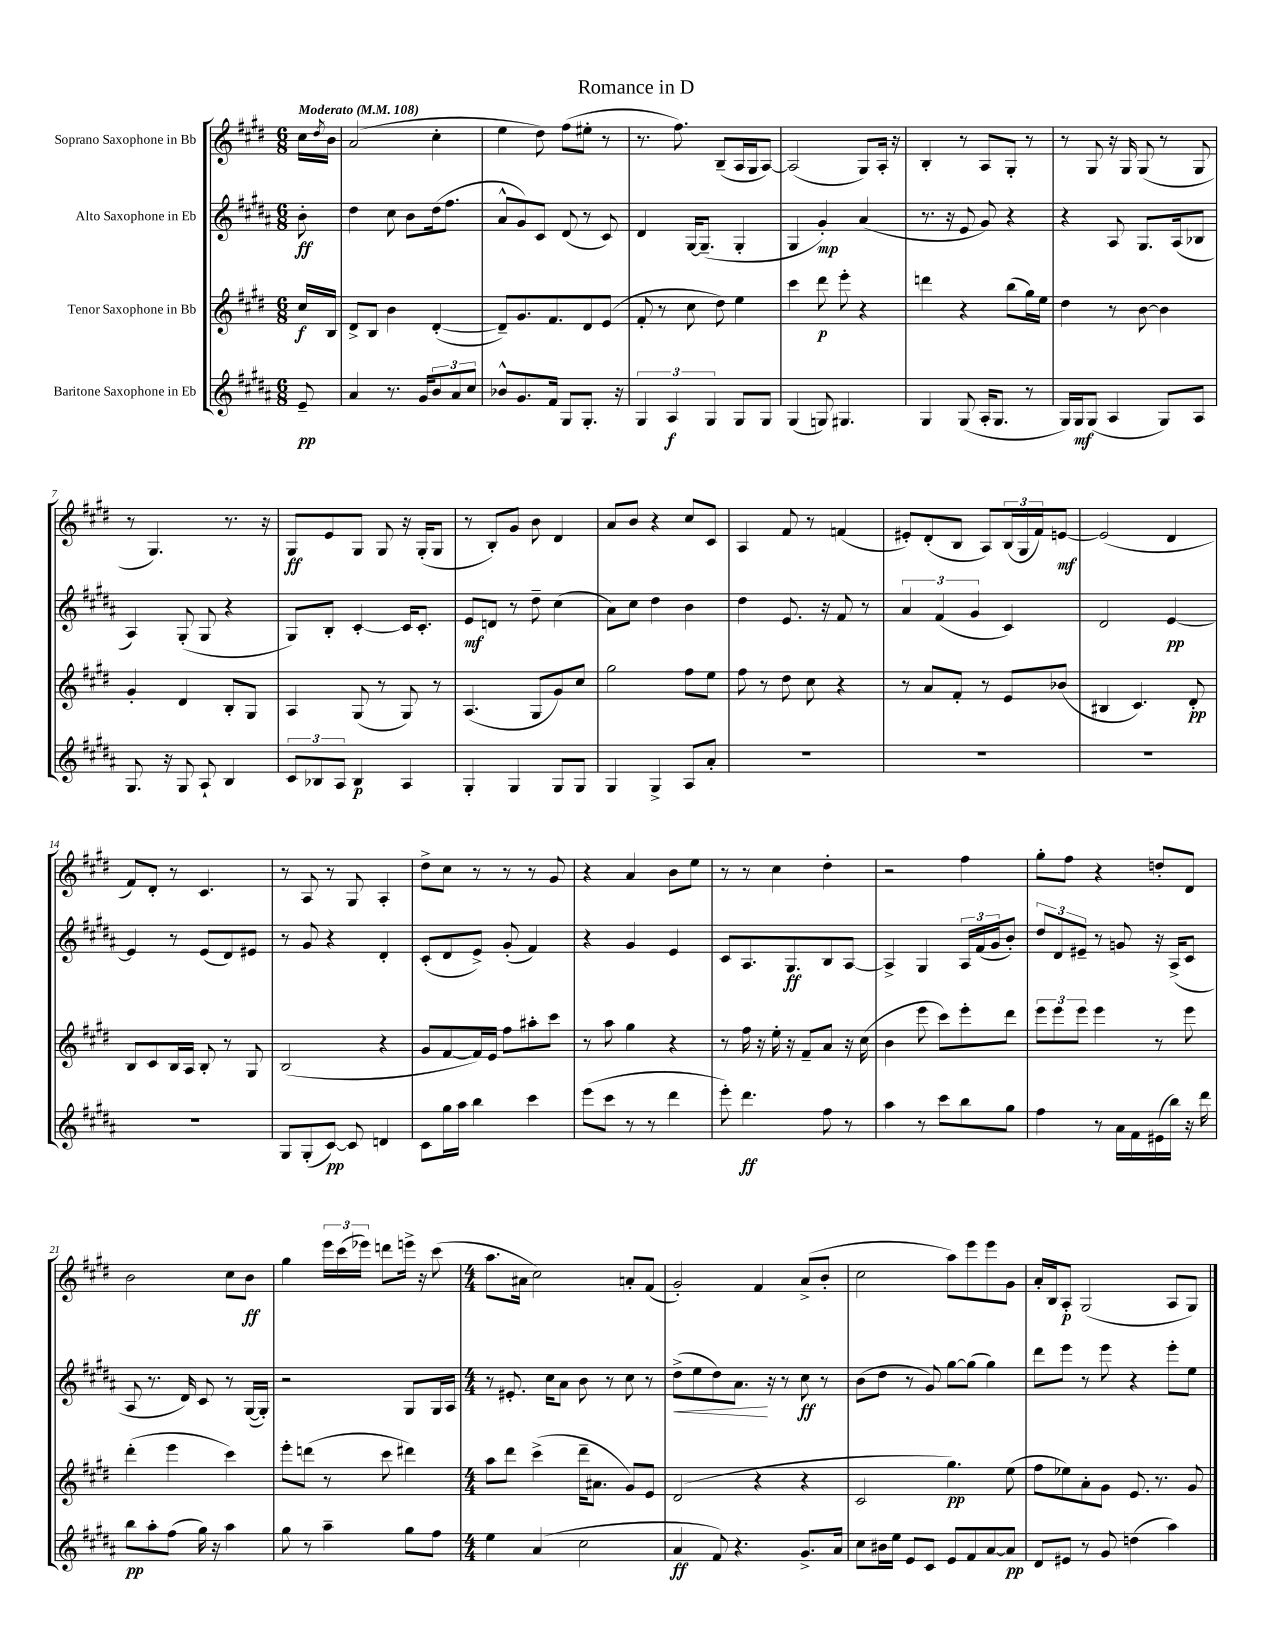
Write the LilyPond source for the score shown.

\header { title = "Romance in D" }
<<
\new StaffGroup <<
\new Staff = "s0" \with { instrumentName = "Soprano Saxophone in Bb" } {
    \clef treble \key e \major \numericTimeSignature \time 6/8 \partial 8 \tempo "Moderato" 4 = 108
    cis''16 \acciaccatura { dis''8 } b'16 |
    a'2( cis''4-. |
    e''4 dis''8) fis''8( eis''8-. r8 |
    r8. fis''8.) b8--( a16 gis16 a8~) |
    a2( gis8) a16-. r16 |
    b4-. r8 a8 gis8-. r8 |
    r8 gis8 r16 gis16 gis8( r8 gis8 |
    r8 gis4.) r8. r16 |
    gis8\ff e'8 gis8 gis8 r16 gis16-.( gis8 |
    r8 b8-.) gis'8 b'8 dis'4 |
    a'8 b'8 r4 cis''8 cis'8 |
    a4 fis'8 r8 f'4( |
    eis'8-.) dis'8-.( b8 a8) \tuplet 3/2 { b16( gis16 fis'16) } e'8~\mf |
    e'2( dis'4 |
    fis'8) dis'8-. r8 cis'4. |
    r8 a8 r8 gis8 a4-. |
    dis''8-> cis''8 r8 r8 r8 gis'8 |
    r4 a'4 b'8 e''8 |
    r8 r8 cis''4 dis''4-. |
    r2 fis''4 |
    gis''8-. fis''8 r4 d''8-. dis'8 |
    b'2 cis''8 b'8\ff |
    gis''4 \tuplet 3/2 { e'''16 cis'''16( ees'''16) } d'''8 e'''16-> r16 cis'''8( |
    \numericTimeSignature \time 4/4 a''8. ais'16 cis''2) a'8-. fis'8( |
    gis'2-.) fis'4 a'8->( b'8-. |
    cis''2 a''8) e'''8 e'''8 gis'8 |
    a'16-. b16 a8-.\p gis2( a8 gis8) \bar "|." |
}
\new Staff = "s1" \with { instrumentName = "Alto Saxophone in Eb" } {
    \clef treble \key b \major \numericTimeSignature \time 6/8 \partial 8
    b'8-.\ff |
    dis''4 cis''8 b'8 dis''16( fis''8. |
    ais'8-^ gis'8) cis'8 dis'8( r8 cis'8) |
    dis'4 gis16~ gis8.--( gis4-. |
    gis4 gis'4-.\mp) ais'4( |
    r8. r16 e'8 gis'8) r4 |
    r4 ais8 gis8. ais16( bes8 |
    ais4) gis8-.( gis8 r4 |
    gis8) b8-. cis'4~-. cis'16 cis'8.-. |
    e'8\mf d'8 r8 dis''8-- cis''4( |
    ais'8) cis''8 dis''4 b'4 |
    dis''4 e'8. r16 fis'8 r8 |
    \tuplet 3/2 { ais'4 fis'4( gis'4 } cis'4) |
    dis'2 e'4~\pp |
    e'4 r8 e'8( dis'8) eis'8 |
    r8 gis'8 r4 dis'4-. |
    cis'8-.( dis'8 e'8->) gis'8-.( fis'4) |
    r4 gis'4 e'4 |
    cis'8 ais8. gis8.\ff b8 ais8~ |
    ais4-> gis4 \tuplet 3/2 { ais16 fis'16( gis'16 } b'8-.) |
    \tuplet 3/2 { dis''8 dis'8 eis'8-- } r8 g'8 r16 ais16->( cis'8 |
    ais8 r8. dis'16) cis'8 r8 gis16~( gis16-.) |
    r2 gis8 gis16 ais16 |
    \numericTimeSignature \time 4/4 r8 eis'8.-. cis''16 ais'8 b'8 r8 cis''8 r8 |
    dis''8->\<( e''8 dis''8) ais'8.\! r16 r8 cis''8\ff r8 |
    b'8( dis''8 r8 gis'8) gis''8~ gis''8( gis''4) |
    dis'''8 e'''8 r8 e'''8 r4 e'''8-. e''8 \bar "|." |
}
\new Staff = "s2" \with { instrumentName = "Tenor Saxophone in Bb" } {
    \clef treble \key e \major \numericTimeSignature \time 6/8 \partial 8
    cis''16\f b16 |
    dis'8-> b8 b'4 dis'4~-.( |
    dis'8--) gis'8. fis'8. dis'8 e'8( |
    fis'8-. r8 cis''8 dis''8) e''4 |
    cis'''4 dis'''8\p e'''8-. r4 |
    d'''4 r4 b''8( gis''16) e''16 |
    dis''4 r8 b'8~ b'4 |
    gis'4-. dis'4 b8-. gis8 |
    a4 gis8( r8 gis8) r8 |
    a4.( gis8 gis'8) cis''8 |
    gis''2 fis''8 e''8 |
    fis''8 r8 dis''8 cis''8 r4 |
    r8 a'8 fis'8-. r8 e'8 bes'8( |
    bis4 cis'4.) dis'8-.\pp |
    b8 cis'8 b16 a16 b8-. r8 gis8 |
    b2( r4 |
    gis'8 fis'8~ fis'16) e'16 fis''8 ais''8-. cis'''8 |
    r8 a''8 gis''4 r4 |
    r8 fis''16 r16 e''16-. r16 fis'8-- a'8 r16 cis''16( |
    b'4 e'''8 cis'''8) e'''8-. dis'''8 |
    \tuplet 3/2 { e'''8 e'''8 e'''8 } e'''4 r8 e'''8 |
    dis'''4-.( e'''4 cis'''4) |
    e'''8-. d'''8( r8 cis'''8 dis'''4) |
    \numericTimeSignature \time 4/4 a''8 dis'''8 cis'''4->( dis'''16-- ais'8. gis'8) e'8 |
    dis'2( r4 r4 |
    cis'2 gis''4.\pp) e''8( |
    fis''8 ees''8) a'8-. gis'8 e'8. r8. gis'8 \bar "|." |
}
\new Staff = "s3" \with { instrumentName = "Baritone Saxophone in Eb" } {
    \clef treble \key b \major \numericTimeSignature \time 6/8 \partial 8
    e'8--\pp |
    ais'4 r8. gis'16 \tuplet 3/2 { b'8 ais'8 cis''8 } |
    bes'8-^ gis'8. fis'16 gis8 gis8.-. r16 |
    \tuplet 3/2 { gis4 ais4\f gis4 } gis8 gis8 |
    gis4( g8) gis4. |
    gis4 gis8( ais16-. gis8. r8 |
    gis16) gis16\mf gis8( ais4 gis8) ais8 |
    gis8. r16 gis8 ais8-! b4 |
    \tuplet 3/2 { cis'8 bes8 ais8 } bes4\p ais4 |
    gis4-. gis4 gis8 gis8 |
    gis4 gis4-> ais8 ais'8-. |
    R2. |
    R2. |
    R2. |
    R2. |
    gis8 gis8-.( cis'8~\pp) cis'8 d'4 |
    cis'8 gis''16 ais''16 b''4 cis'''4 |
    e'''8( cis'''8 r8 r8 dis'''4 |
    e'''8-.) dis'''4.\ff fis''8 r8 |
    ais''4 r8 cis'''8 b''8 gis''8 |
    fis''4 r8 ais'16 fis'16 eis'16( b''16) r16 dis'''16 |
    b''8\pp ais''8-. fis''8( gis''16) r16 ais''4 |
    gis''8 r8 ais''4-- gis''8 fis''8 |
    \numericTimeSignature \time 4/4 e''4 ais'4( cis''2 |
    ais'4\ff fis'8) r4. gis'8.-> ais'16 |
    cis''8 bis'16 e''16 e'8 cis'8 e'8 fis'8 ais'8~ ais'8\pp |
    dis'8 eis'8 r8 gis'8 d''4( ais''4) \bar "|." |
}
>>
>>
